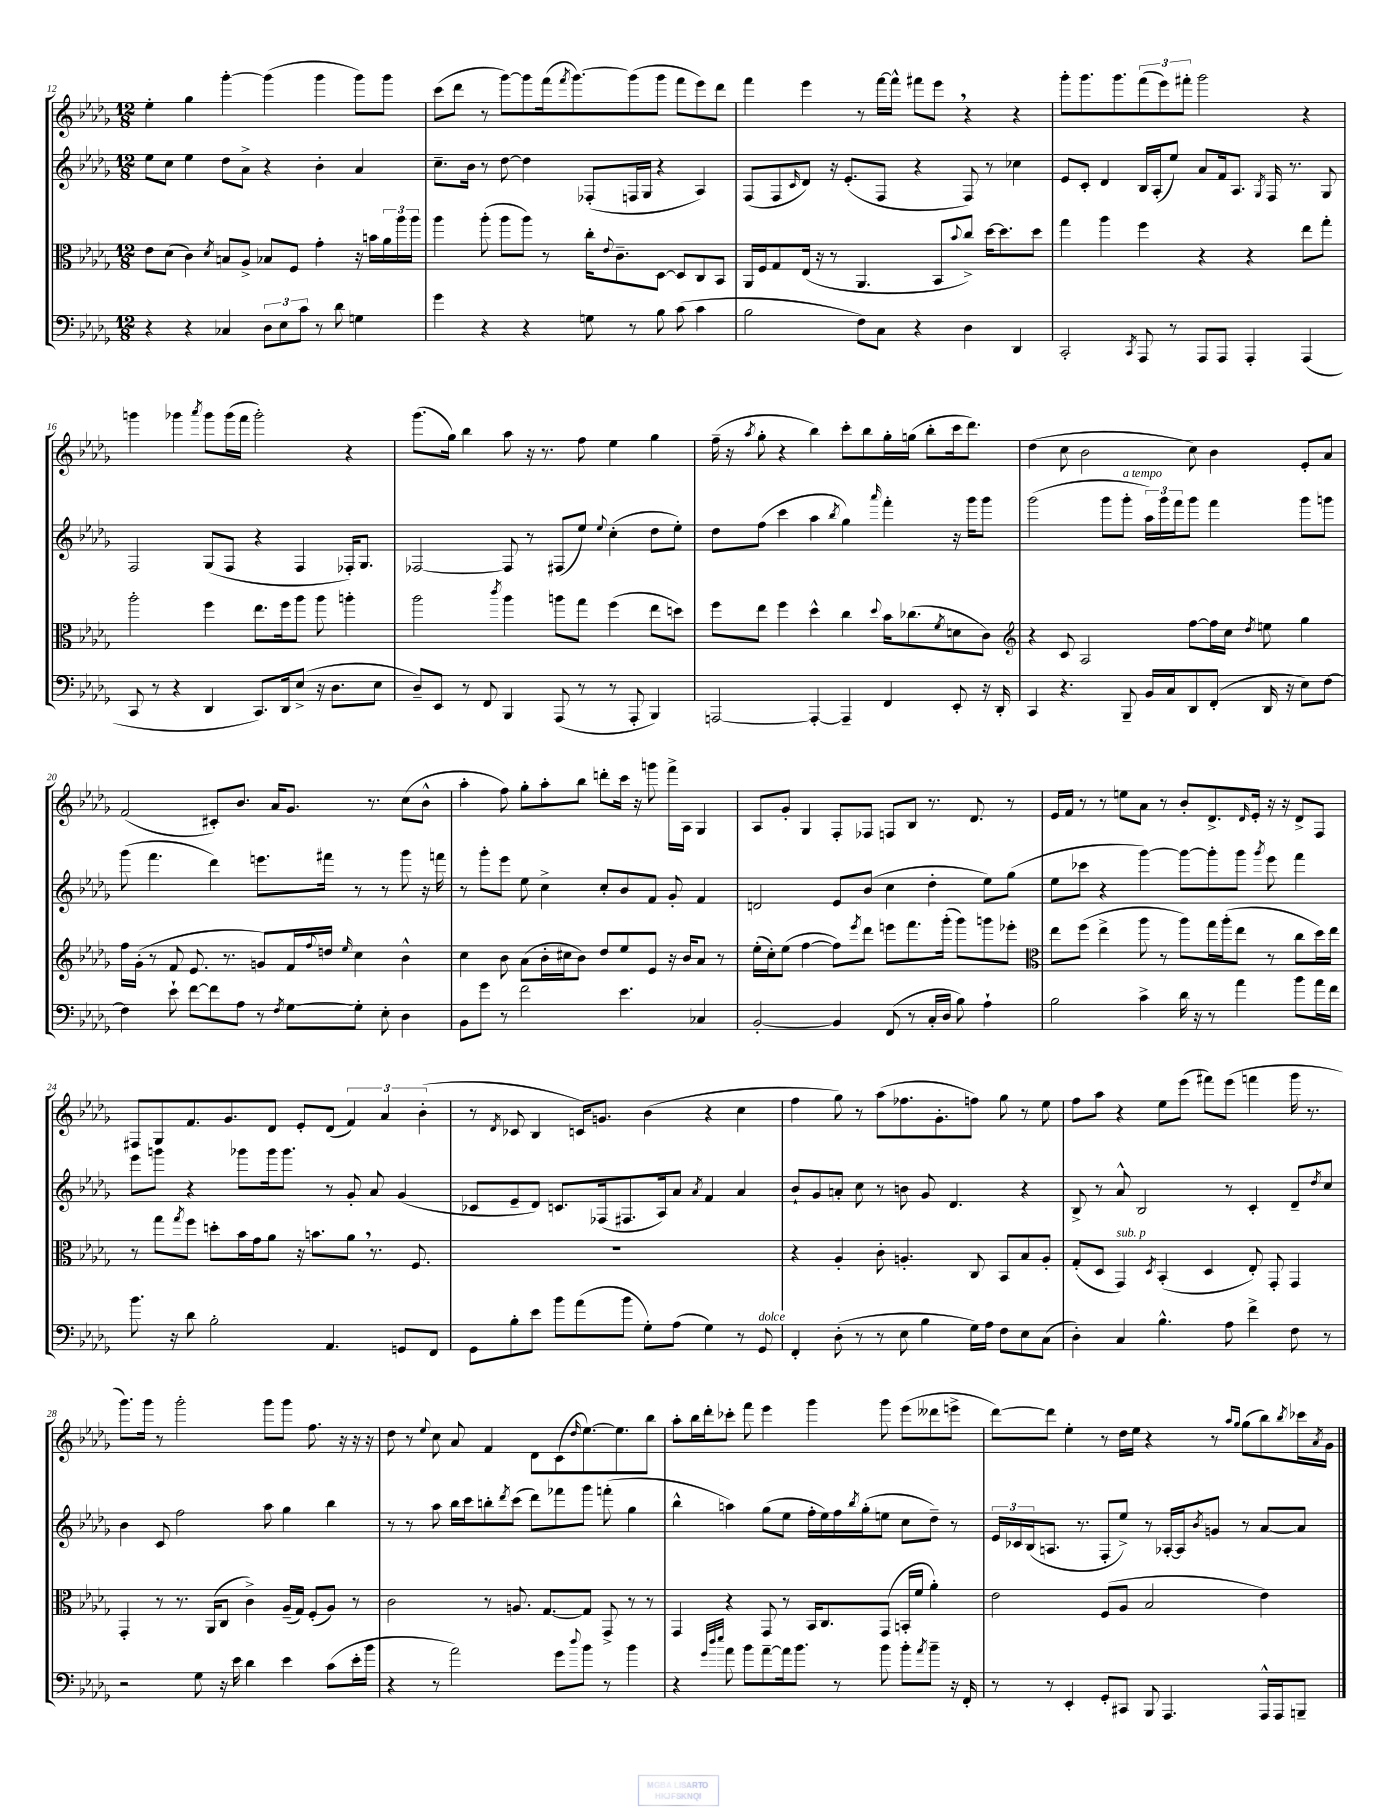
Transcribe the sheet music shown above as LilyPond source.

<<
\new StaffGroup <<
\new Staff = "s0" {
    \clef treble \key des \major \numericTimeSignature \time 12/8
    ees''4-. ges''4 ges'''4~-. ges'''4( ges'''4 ges'''8) ges'''8 |
    c'''8( des'''8 r8 ges'''8~) ges'''8 f'''16( \acciaccatura { f'''8 } ges'''8.~) ges'''8( ges'''8 f'''8 ees'''8) des'''8 |
    f'''4 ees'''4 r8 f'''16~ f'''16-^ fis'''8 ees'''8 \breathe r4 r4 |
    ges'''8-. ges'''8. ges'''8. \tuplet 3/2 { f'''8( ees'''8) fis'''8-. } ges'''2 r4 |
    g'''4 ges'''4 \acciaccatura { aes'''8 } ges'''8 ges'''16( f'''16 ges'''2-.) r4 |
    ges'''8.( ges''16) bes''4 aes''8 r16 r8. f''8 ees''4 ges''4 |
    f''16--( r16 \acciaccatura { aes''8 } ges''8-. r4 bes''4) c'''8-. bes''8 ges''16-. g''16( bes''8-. c'''16 des'''8.) |
    des''4( c''8 bes'2 c''8) bes'4 ees'8-. aes'8 |
    f'2( cis'8-.) bes'8. aes'16 ges'8. r8. c''8( bes'8-^ |
    aes''4-. f''8) ges''8-. aes''8-. bes''8 d'''8-. c'''16 r16 g'''8 f'''16-> aes16 ges4 |
    aes8 ges'8-. ges4 f8-. fes8 f8 bes8 r8. des'8. r8 |
    ees'16 f'16 r8 r8 e''8 aes'8 r8 bes'8-. des'8.-> \grace { des'16 } ees'16-. r16 r16 des'8-> f8 |
    fis8 ges8 f'8. ges'8. des'8 ees'8-. des'8( \tuplet 3/2 { f'4) aes'4 bes'4-.( } |
    r8 \acciaccatura { des'8 } ces'8 bes4 c'16) g'8. bes'4( r4 c''4 |
    f''4 ges''8) r8 aes''8( fes''8. ges'8.-. f''8) ges''8 r8 ees''8 |
    f''8 aes''8 r4 ees''8 ees'''8( fis'''8) ees'''8( f'''4 ges'''16 r8. |
    ges'''8.) ges'''16 r8 ges'''2-. ges'''8 ges'''8 f''8. r16 r16 r16 |
    des''8 r8 \appoggiatura { ees''8 } c''8 aes'8 f'4 des'8 c'8( \grace { des''16 } ees''8.~) ees''8. bes''8 |
    aes''8-. bes''16 des'''16-. ces'''8-. f'''8 ees'''4 ges'''4 ges'''8 ees'''8( deses'''8 e'''8-> |
    des'''8~) des'''8 ees''4-. r8 des''16 ees''16 r4 r8 \grace { aes''16 ges''16 } ges''8( bes''8) \acciaccatura { bes''8 } ces'''16 \acciaccatura { aes'8 } ges'16 \bar "|." |
}
\new Staff = "s1" {
    \clef treble \key des \major \numericTimeSignature \time 12/8
    ees''8 c''8 ees''4 des''8 aes'8-> r4 bes'4-. aes'4 |
    c''8.-- bes'16 r8 des''8~ des''4 fes8-.( f16 ges16 r4 aes4) |
    f8( f8 \grace { c'16 } des'8) r16 ees'8.-.( f8 r4 f8) r8 ces''4 |
    ees'8 c'8-. des'4 bes16 aes16-.( ees''8) aes'8 f'16 aes8. \acciaccatura { ges8 } f16 r8. ges8 |
    f2 ges8( f8 r4 f4 fes16-.) ges8. |
    fes2~ fes8 r8 fis8( ees''8) \appoggiatura { ees''8 } c''4-.( des''8 ees''8-.) |
    des''8 f''8( c'''4 aes''4 \acciaccatura { bes''8 } ges''4) \grace { aes'''16 } f'''4-. r16 ges'''16 ges'''8 |
    ges'''2( ges'''8 ges'''8-.^\markup { \italic "a tempo" } \tuplet 3/2 { aes''16) ges'''16 f'''16 } ges'''8 f'''4 ges'''8 g'''8 |
    ges'''8( f'''4. des'''4) e'''8. fis'''16 r8 r8 ges'''8 r16 f'''16 |
    r8 ges'''8-. ees'''8 ees''8 c''4-> c''8-. bes'8 f'8 ges'8-. f'4 |
    d'2 ees'8 bes'8( c''4 des''4-. ees''8) ges''8( |
    ees''8 ces'''8 r4 ges'''4~) ges'''8~ ges'''8-. ges'''8 \acciaccatura { ges'''8 } ees'''8 f'''4 |
    ees'''8 g'''8 r4 ges'''8 ges'''16 ges'''8. r8 ges'8-. aes'8 ges'4( |
    ces'8 ees'8-- des'8) c'8. fes16( fis8. aes16) aes'8 \acciaccatura { aes'8 } f'4 aes'4 |
    bes'8-! ges'8 a'8-. c''8 r8 b'8 ges'8 des'4. r4 |
    bes8-> r8 aes'8-^ bes2 r8 c'4-. des'8-- \acciaccatura { des''8 } c''8 |
    bes'4 c'8 f''2 aes''8 ges''4 bes''4 |
    r8 r8 aes''8 bes''16 c'''16 b''8-. \acciaccatura { des'''8 } c'''8( des'''8) fes'''8 ges'''8 f'''8-.( ges''4 |
    bes''4-^ a''4) ges''8( ees''8 f''16-. ees''16) f''16 \acciaccatura { bes''8 } ges''16-.( e''8 c''8 des''8--) r8 |
    \tuplet 3/2 { ees'16 ces'16 bes16( } a8. r8. f8-. ees''8->) r8 aes16~-. aes16 \acciaccatura { bes'8 } g'8 r8 aes'8~ aes'8 \bar "|." |
}
\new Staff = "s2" {
    \clef alto \key des \major \numericTimeSignature \time 12/8
    ees'8 des'8( c'4) \acciaccatura { des'8 } b8 aes8-> bes8 f8 ges'4-. r16 b'16 \tuplet 3/2 { aes'16 aes''16 aes''16 } |
    aes''4 aes''8-.( aes''8 aes''8) r8 c''16-. \appoggiatura { ees'8 } c'8.-- des8~ des8 c8 bes,8 |
    aes,16 f16 ges8 ees16( r16 r8 aes,4. bes,8 \appoggiatura { bes'8 } c''8->) des''16~ des''8. des''8 |
    ges''4 aes''4 f''4 r4 r4 ees''8 ges''8-. |
    aes''2-. f''4 ees''8. f''16 aes''8 aes''8 a''4-. |
    aes''2 \acciaccatura { c'''8 } aes''4 a''8 ges''8 f''4( ees''8 d''8) |
    f''8 ees''8 f''4 des''4-^ c''4 \appoggiatura { des''8 } bes'16 ces''8.( \acciaccatura { f'8 } d'8 c'8) |
    \clef treble r4 c'8 aes2 f''8~ f''16 c''16 \acciaccatura { des''8 } e''8 ges''4 |
    f''16 ges'16-.( r8 f'8 ees'8. r8. g'8) f'16 \appoggiatura { f''8 } d''16 \grace { ees''16 } c''4 bes'4-^ |
    c''4 bes'8 aes'8( bes'16-. cis''16 bes'8) des''8 ees''8 ees'8 r16 bes'16 aes'8 r8 |
    ees''16-.( c''16-.) ees''8( f''4~ f''8) \acciaccatura { ees'''8 } des'''8 e'''8 f'''8. ges'''16-.( ges'''8) g'''8 ees'''8-. |
    \clef alto ees''8 f''8( ees''4-> aes''8 r8 aes''8) ges''16 aes''16-.( ees''8 r8 c''8 des''16) ees''16 |
    r8 ges''8 \acciaccatura { ges''8 } f''8 d''8-. bes'16 ges'16 aes'8 r16 b'8. aes'8 \breathe r8. f8. |
    R1. |
    r4 aes4-. c'8-. a4.-. c8 bes,8 bes8 a8-. |
    ges8-.( des8 ges,4^\markup { \italic "sub. p" }) \acciaccatura { des8 } bes,4-.( des4 ees8-.) ges,8-. ges,4 |
    ges,4-. r8 r8. aes,16( c8 c'4->) aes16--( ges16) f8-.( aes8) r8 |
    c'2 r8 a8. ges8.~ ges8 ges,8-> r8 r8 |
    ges,4 r4 ges,8 r8 bes,16 c8. ges,8( b,16-. f'16 aes'4-.) |
    ees'2 f8( aes8 bes2 ees'4) \bar "|." |
}
\new Staff = "s3" {
    \clef bass \key des \major \numericTimeSignature \time 12/8
    r4 r4 ces4 \tuplet 3/2 { des8 ees8 c'8 } r8 des'8 g4 |
    ges'4 r4 r4 g8 r8 bes8 c'8( c'4 |
    bes2 f8) c8 r4 des4 des,4 |
    c,2-. \acciaccatura { c,8 } aes,,8 r8 aes,,8 aes,,8 aes,,4-. aes,,4( |
    c,8 r8 r4 des,4 c,8.) des,16 ees8->( r16 des8. ees8 |
    des8--) ees,8 r8 f,8 bes,,4 aes,,8( r8 r8 aes,,8-. bes,,4) |
    a,,2~ a,,4~-. a,,4-- f,4 ees,8-. r16 des,16-. |
    c,4 r4. bes,,8-- bes,16 c16 des,8 f,8-.( des,16 r16 ees8) f8~ |
    f4 ees'8-! f'8~ f'8 aes8 r8 \acciaccatura { f8 } ges8~ ges8-. ees8-. des4 |
    bes,8 ges'8 r8 f'2 ees'4. ces4 |
    bes,2~-. bes,4 f,8( r8 c16-. des16 bes8) aes4-! |
    bes2 c'4-> des'16 r16 r8 aes'4 bes'8 aes'16 f'16 |
    bes'8. r16 des'8 bes2-. aes,4. g,8 f,8 |
    ges,8 bes8-. ees'8 bes'8 aes'8( bes'8 ges8-.) aes8( ges4) r8 ges,8^\markup { \italic "dolce" } |
    f,4-. des8-.( r8 r8 ees8 bes4 ges16) aes16 f8 ees8 c8( |
    des4-.) c4 bes4.-^ aes8 f'4-> f8 r8 |
    r2 ges8 r16 ees'16 des'4 ees'4 c'8( ees'16-. bes'16 |
    r4 r8 aes'2) ges'8 \appoggiatura { des''8 } bes'8 r8 bes'4 |
    r4 \grace { ges'32 des''32 ees''32 } aes'8 bes'8 aes'8~-- aes'16 bes'8. r8 bes'8 bes'8-. \acciaccatura { aes'8 } bes'8-- r16 f,16-. |
    r8 r8 ees,4-. ges,8-. cis,8 bes,,8 aes,,4. aes,,16-^ aes,,16 b,,8-- \bar "|." |
}
>>
>>
\layout { \context { \Score currentBarNumber = #12 } }
